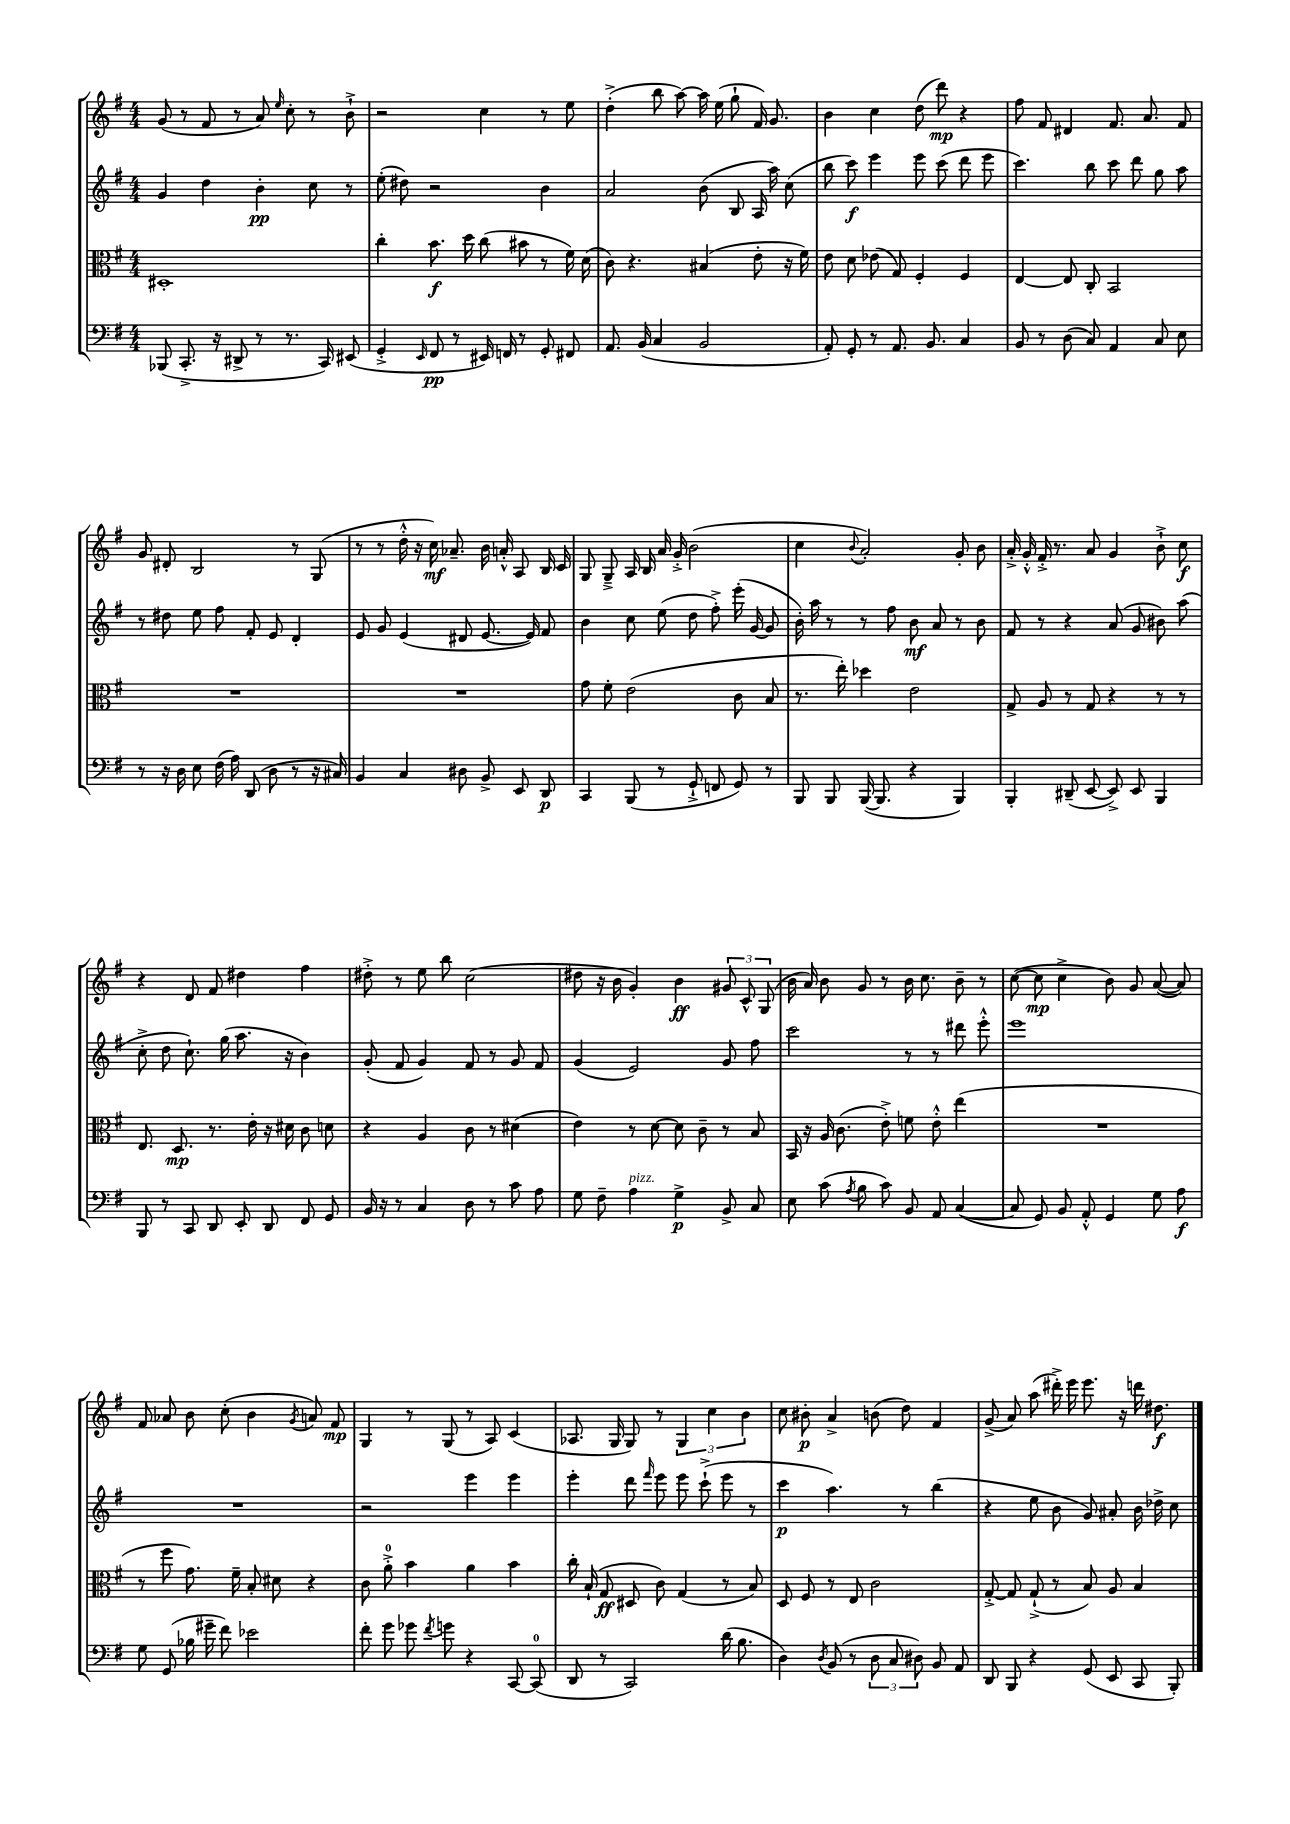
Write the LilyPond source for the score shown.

<<
\new StaffGroup <<
\new Staff = "s0" {
    \clef treble \key g \major \numericTimeSignature \time 4/4
    \autoBeamOff g'8( r8 fis'8 r8 a'8) \grace { e''16 } c''8-. r8 b'8-!-> |
    r2 c''4 r8 e''8 |
    d''4-.->( b''8 a''8~) a''16 e''16( g''8-! fis'16) g'8. |
    b'4 c''4 d''8( d'''8\mp) r4 |
    fis''8 fis'8 dis'4 fis'8. a'8. fis'8 |
    g'8 dis'8-. b2 r8 g8( |
    r8 r8 d''16-.-^ r16 c''16\mf) aes'8.-- b'16 a'16-.-^ a8 b16 c'16 |
    g8 g8---> a16 b16 a'16 g'16-.-> b'2( |
    c''4 \appoggiatura { b'8 } a'2-.) g'8-. b'8 |
    a'16-.-> g'16-.-^ fis'16-.-> r8. a'8 g'4 b'8-!-> c''8\f |
    r4 d'8 fis'8 dis''4 fis''4 |
    dis''8-.-> r8 e''8 b''8 c''2( |
    dis''8 r16 b'16 g'4-.) b'4\ff \tuplet 3/2 { gis'8 c'8-^ g8( } |
    b'16 a'16) b'8 g'8 r8 b'16 c''8. b'8-- r8 |
    c''8~( c''8\mp c''4-> b'8) g'8 a'8~( a'8) |
    fis'8 aes'8 b'8 c''8-.( b'4 \acciaccatura { g'8 } a'8) fis'8\mp |
    g4 r8 g8( r8 a8) c'4( |
    aes8. g16 g8) r8 \tuplet 3/2 { g4 c''4 b'4 } |
    c''8 bis'8-.\p a'4-> b'8( d''8) fis'4 |
    g'8->( a'8) a''8( dis'''16-.->) e'''16 e'''8. r16 d'''16 dis''8.\f \bar "|." |
}
\new Staff = "s1" {
    \clef treble \key g \major \numericTimeSignature \time 4/4
    \autoBeamOff g'4 d''4 b'4-.\pp c''8 r8 |
    e''8-.( dis''8) r2 b'4 |
    a'2 b'8( b8 a16 a''16) c''8( |
    b''8 c'''8\f) e'''4 e'''8 c'''8( d'''8 e'''8 |
    c'''4.) b''8 c'''8 d'''8 g''8 a''8 |
    r8 dis''8 e''8 fis''8 fis'8-. e'8 d'4-. |
    e'8 g'8 e'4( dis'8 e'8.~ e'16) fis'8 |
    b'4 c''8 e''8( d''8 fis''8-.->) e'''16-.( g'16~ g'8 |
    b'16-.) a''16 r8 r8 fis''8 b'8\mf a'8 r8 b'8 |
    fis'8 r8 r4 a'8( g'8 bis'8) a''8( |
    c''8-.-> d''8 c''8.-!) g''16( a''8. r16 b'4) |
    g'8-.( fis'8 g'4) fis'8 r8 g'8 fis'8 |
    g'4( e'2) g'8 fis''8 |
    c'''2 r8 r8 dis'''8 e'''8-.-^ |
    e'''1 |
    R1 |
    r2 e'''4 e'''4 |
    e'''4-. d'''8 \grace { fis'''16 } e'''8 e'''8 c'''8-!->( e'''8 r8 |
    c'''4\p a''4.) r8 b''4( |
    r4 e''8 b'8 g'8) ais'8-. b'16 des''16-> c''8 \bar "|." |
}
\new Staff = "s2" {
    \clef alto \key g \major \numericTimeSignature \time 4/4
    \autoBeamOff dis1-. |
    c''4-. b'8.\f d''16 c''8( bis'8 r8 fis'16) d'16( |
    c'8) r4. bis4( e'8-. r16 fis'16) |
    e'8 d'8 ees'8( g8) fis4-. fis4 |
    e4~ e8 c8-. b,2 |
    R1 |
    R1 |
    g'8 fis'8-. e'2( c'8 b8 |
    r8. e''16-.) des''4 e'2 |
    g8-> a8 r8 g8 r4 r8 r8 |
    e8. d8.\mp r8. e'16-. r16 dis'16 c'8 d'8 |
    r4 a4 c'8 r8 dis'4( |
    e'4) r8 d'8~ d'8 c'8-- r8 b8 |
    b,16 r16 a16 c'8.( e'8-.->) f'8 e'8-.-^ e''4( |
    R1 |
    r8 fis''8 g'8.) fis'16-- b8-. dis'8 r4 |
    c'8 a'8-0-.-> b'4 a'4 b'4 |
    c''16-. b16-!( g8\ff dis8 c'8) g4( r8 b8) |
    d8 fis8 r8 e8 c'2 |
    g8~-.-> g8 g8-!->( r8 b8) a8 b4 \bar "|." |
}
\new Staff = "s3" {
    \clef bass \key g \major \numericTimeSignature \time 4/4
    \autoBeamOff bes,,8( c,8.-.-> r16 dis,8-> r8 r8. c,16) eis,8( |
    g,4-.-> \grace { e,16 } fis,8\pp r8 eis,16) f,16 r8 g,8-. fis,8 |
    a,8. b,16( c4 b,2 |
    a,8-.) g,8-. r8 a,8. b,8. c4 |
    b,8 r8 d8( c8) a,4 c8 e8 |
    r8 r16 d16 e8 fis16( a16) d,8( d8 r8 r16 cis16) |
    b,4 c4 dis8 b,8-> e,8 d,8\p |
    c,4 b,,8( r8 g,8-!-> f,8 g,8) r8 |
    b,,8 b,,8 b,,16~( b,,8. r4 b,,4) |
    b,,4-. dis,8--( e,8~ e,8->) e,8 b,,4 |
    b,,8 r8 c,8 d,8 e,8-. d,8 fis,8 g,8 |
    b,16 r16 r8 c4 d8 r8 c'8 a8 |
    g8 fis8-- a4^\markup { \italic "pizz." } g4->\p b,8-> c8 |
    e8 c'8( \acciaccatura { a8 } b8 c'8) b,8 a,8 c4~( |
    c8 g,8) b,8 a,8-.-^ g,4 g8 a8\f |
    g8 g,8( bes16 gis'16-- fis'8) ees'2 |
    fis'8-. g'8 ges'8 \acciaccatura { fis'8 } g'8 r4 c,8~ c,8-0( |
    d,8 r8 c,2) d'16( b8. |
    d4) \acciaccatura { d8 } b,8( r8 \tuplet 3/2 { d8 c8 dis8) } b,8 a,8 |
    d,8 b,,8 r4 g,8( e,8 c,8 b,,8-.) \bar "|." |
}
>>
>>
\layout { \context { \Score \remove "Bar_number_engraver" } }
